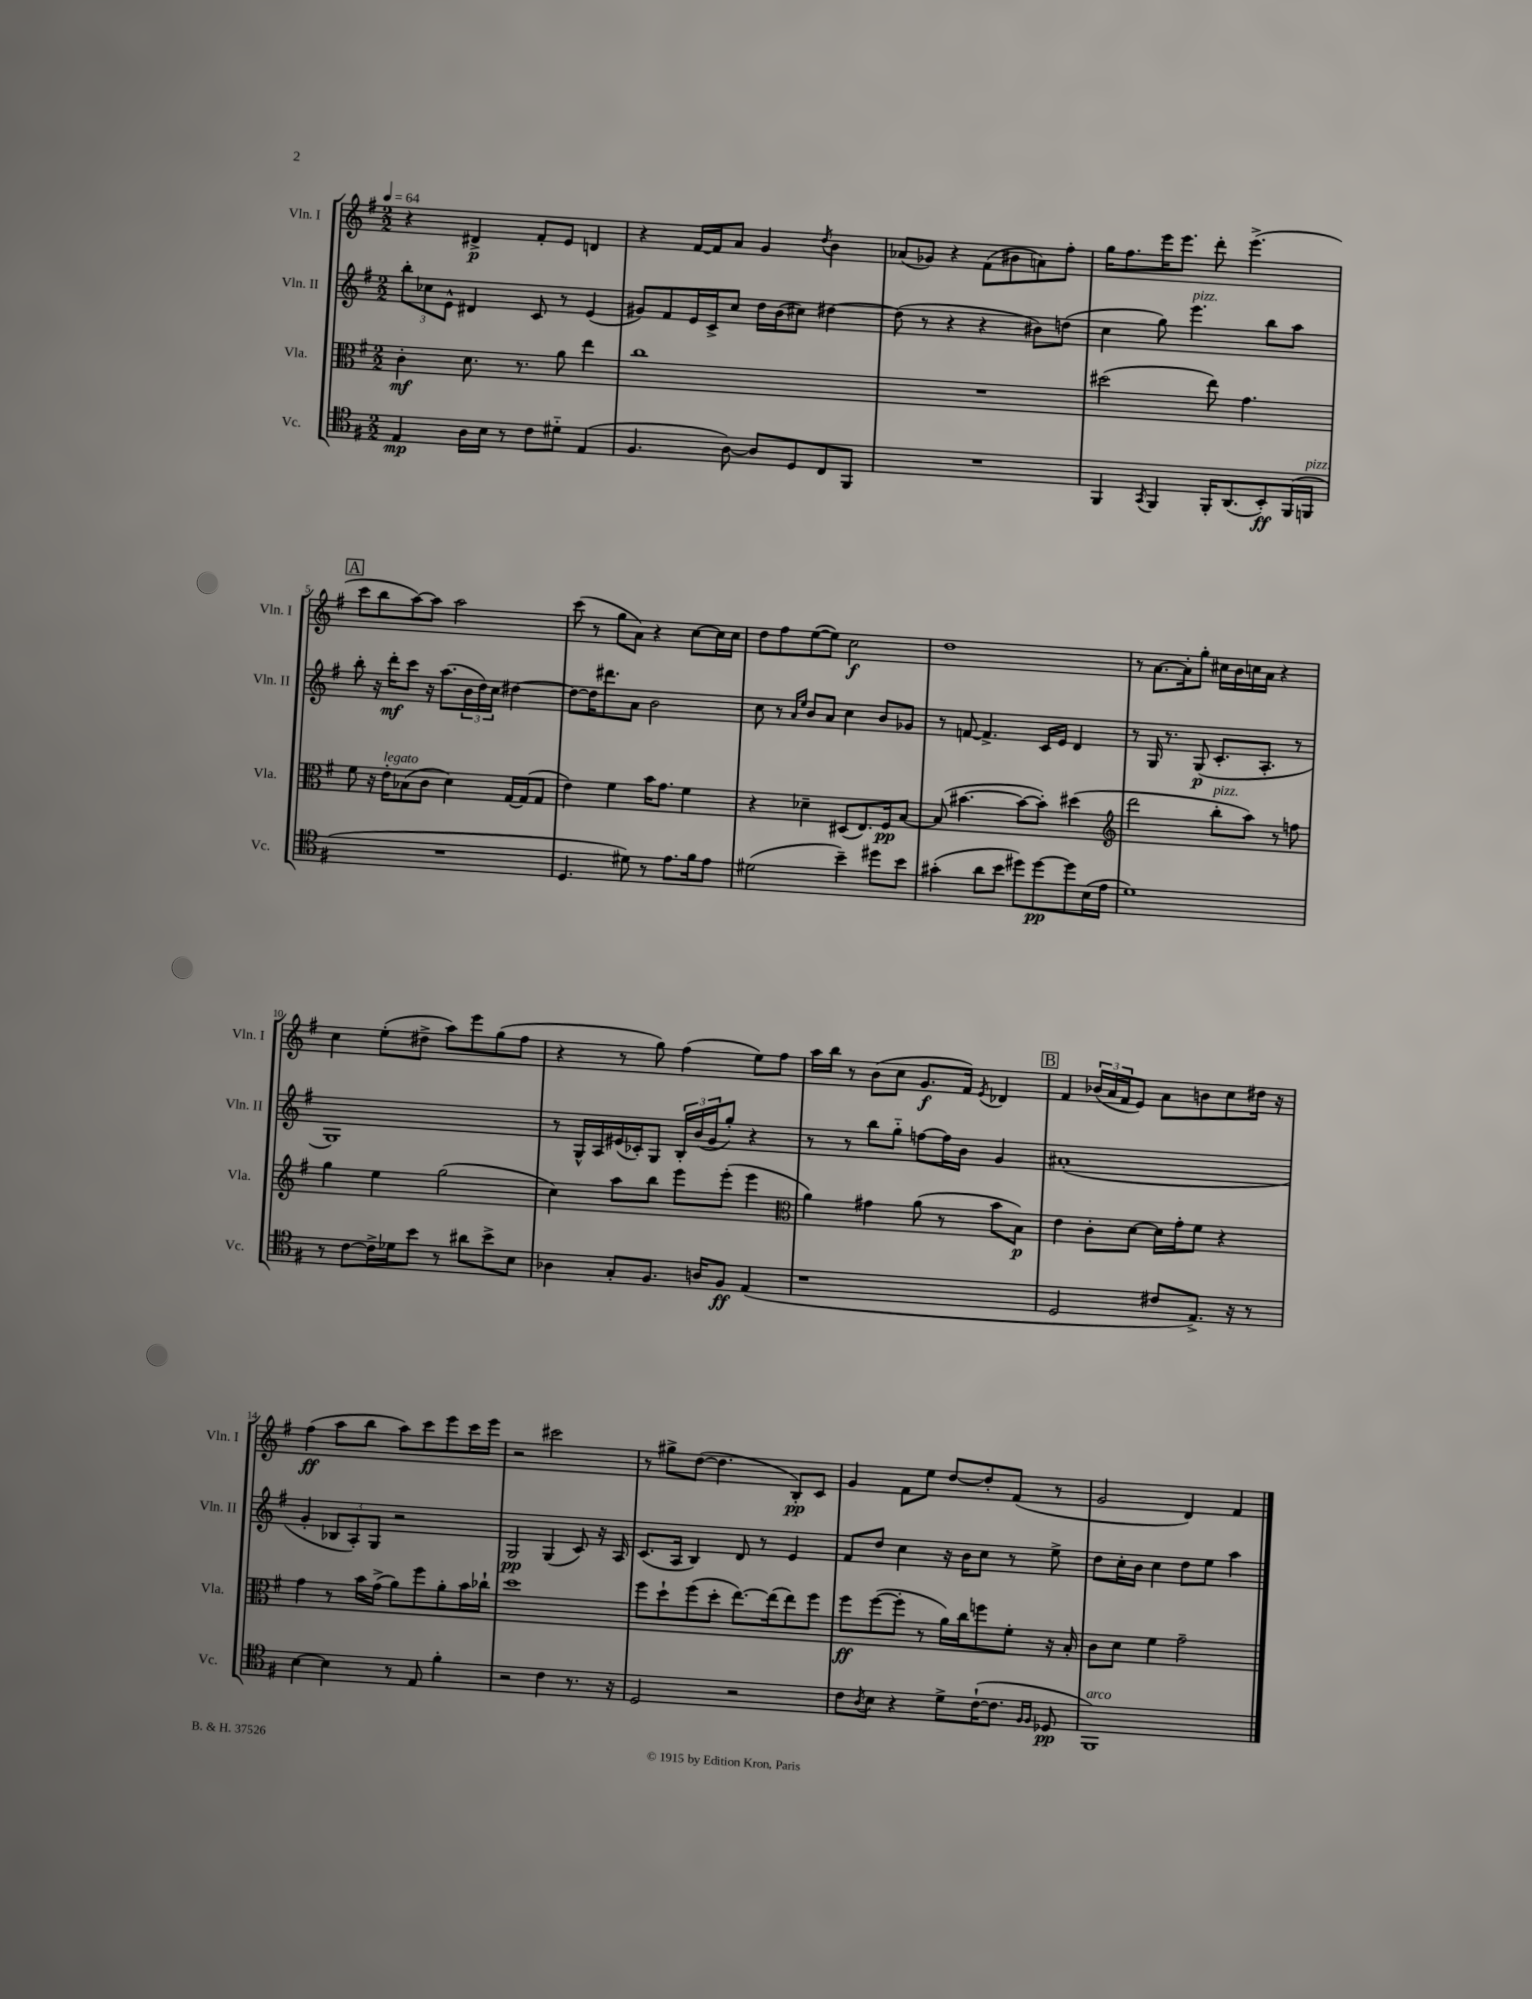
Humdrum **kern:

**kern	**kern	**kern	**kern
*staff4	*staff3	*staff2	*staff1
*clefC4	*clefC3	*clefG2	*clefG2
*k[f#]	*k[f#]	*k[f#]	*k[f#]
*M2/2	*M2/2	*M2/2	*M2/2
*MM64	*MM64	*MM64	*MM64
4E/	4c'\	12bb'\L	4r
.	.	12cc-\	.
.	.	12e^^\J	.
16A\LL	8.d\	4d#/	4d#^/
16B\JJ	.	.	.
8r	.	.	.
.	8.r	.	.
8c\L	.	8c/	8f#'/L
8d#'~\J	8a\	8r	8e/J
(4E/	4ee\	(4e/	4d/
=	=	=	=
4.F#/	1cc	8g#/L)	4r
.	.	8f#/	.
.	.	16e/L	[16f#/LL
.	.	16c^/J	16f#/]J
[8A\)	.	8cc/J	8a/J
8A/]L	.	16dd\LL	4g/
.	.	(16b\J	.
8D/	.	8cc#\J)	.
.	.	.	8qdd/
8C/	.	[4dd#\	4b\
8FF#/J	.	.	.
=	=	=	=
1r	1r	(8dd#\]	(8a-/L
.	.	8r	8g-/J)
.	.	4r	4r
.	.	4r	(8f#\L
.	.	.	8b#\
.	.	8b#\L)	8a\)
.	.	(8dd\J	8ff#'\J
=	=	=	=
4FF#/	(2dd#\	4cc\	16gg\LK
.	.	.	8.ff#\
8qGG/	.	.	.
4FF#/	.	8gg\)	16eee\K
.	.	.	8.eee\J
.	.	4.eee\	.
16FF#'/LK	8ee\)	.	8ddd'\
(8.AA/	.	.	.
.	4.g\	.	(4.eee^\
8BB'/)	.	8bb\L	.
(16FF#/L	.	8aa\J	.
16FF/JJ	.	.	.
=	=	=	=
1r	8f#\	8bb'\	8ccc\L
.	16r	16r	8bb\
.	16e'\LK	16ddd'\LK	.
.	(8B-\	8ccc\J	[8aa\)
.	8c\J	16r	8aa\]J
.	.	(8.aa\L	.
.	4d\)	.	2aa\
.	.	24b\L	.
.	.	24dd\)	.
.	.	24cc\JJ	.
.	[16G/LL	[4dd#\	.
.	(16G/]J	.	.
.	8G/J	.	.
=	=	=	=
4.D/	4e\)	8dd#\_L	(8ccc\
.	.	16dd#\]K	8r
.	.	8.ddd#\	.
.	4f#\	.	8gg\L
8d#\)	.	8a\J	8a\J)
8r	16b\LK	2b\	4r
.	8.g\J	.	.
8.e\L	.	.	.
.	4f#\	.	[8cc\L
16f#\k	.	.	.
8e\J	.	.	16cc\]L
.	.	.	16cc\JJ
=	=	=	=
(2d#\	4r	8cc\	8dd\L
.	.	8r	8ff#\
.	.	16qqa/LL	.
.	.	16qqee/JJ	.
.	4d-~\	8b/L	([8ee\
.	.	8a/J	8ee\]J)
4b~\)	(8D#/L	4cc\	2cc\
.	8.E/)	.	.
8dd#\L	.	8b/L	.
.	16F#/k	.	.
8b\J	[8B/J	8g-/J	.
=	=	=	=
(4g#'\	(8B/]	8r	1dd
.	[4.b#\	[8f/	.
8a\L	.	4.f^/]	.
8b\J	.	.	.
8dd#\L)	8b#\_L	.	.
[8dd#\	8b#'\]J)	16c/LL	.
.	.	16e/JJ	.
8dd#\]	(4dd#\	4d/	.
(16B\L	.	.	.
16e\JJ	.	.	.
=	=	=	=
*	*clefG2	*	*
1d)	2ddd\	8r	8r
.	.	16G/	[8.a\L
.	.	8.r	.
.	.	.	16a'\]k
.	.	(8G/	8gg'\J
.	8bb'\L	8.c'/L	16cc#\LL
.	.	.	16b\
.	8aa\J)	.	16cc\
.	.	8.A'/J	16a\JJ
.	8r	.	4r
.	8ff\	8r	.
=	=	=	=
8r	4gg\	1G)	4cc\
[8c\L	.	.	.
16c^\]L	4ee\	.	(8ee'\L
16d-\J	.	.	.
8b\J	.	.	8dd#^\J
8r	(2gg\	.	8aa\L)
8a#\L	.	.	8eee\
8b^\	.	.	(8gg\
8B\J	.	.	8ff#\J
=	=	=	=
4A-\	4cc\)	8r	4r
.	.	16G^^/LL	.
.	.	16A/	.
8G'/L	8aa\L	(16e#/	8r
.	.	16c-'/J)	.
8.F#/J	8bb\J	8G/J	8gg\)
.	8eee\L	24B'/LL	(4ff#\
.	.	(24b/	.
16A/LK	.	.	.
.	.	24g/J	.
8F#/J	(8eee'\J	8gg'/J)	.
(4E/	4eee\	4r	8ee\L)
.	.	.	8ff#\J
=	=	=	=
*	*clefC3	*	*
1r	4a\)	8r	16aa\LL
.	.	.	16bb\JJ
.	.	8r	8r
.	4g#\	8bb\L	(8b\L
.	.	8gg'~\J	8cc\J
.	(8a\	[8ff\L	8.g/L
.	8r	16ff\]L	.
.	.	16b\JJ	16f#/Jk)
.	.	.	8qe/
.	8b\L	4g/	4d-/
.	8B\J)	.	.
=	=	=	=
2D/	4e\	(1a#'	4f#/
.	8c'\L	.	(24b-/LL
.	.	.	24a/
.	.	.	24f#/J
.	[8d\J	.	8e/J)
8c#/L	16d\]LL	.	8a\L
.	16g'\J	.	.
8.E^/J)	8f#\J	.	8b\
.	4r	.	8cc\
16r	.	.	.
8r	.	.	16dd#\Jk
.	.	.	16r
=	=	=	=
[4B\	4g\	4g'/	(4ff#\
4B\]	8r	12B-/L	8aa\L
.	.	12A'/)	.
.	16b\LL	.	8bb\J
.	.	12G/J	.
.	(16g^\JJ	.	.
8r	8a\L)	2r	8aa\L)
8E/	8ff#\	.	8ccc\
4f#'\	8a'\	.	8eee\
.	16b\L	.	16ccc\L
.	16cc-`\JJ	.	16eee\JJ
=	=	=	=
2r	1dd	2G/	2r
4c\	.	(4G/	2ccc#\
8.r	.	8c/)	.
.	.	16r	.
16r	.	16A/	.
=	=	=	=
2D/	8ff#\L	(8.c/L	8r
.	8dd`\	.	8gg#^\L
.	.	16A/Jk	.
.	(8ff#\	4B/)	([8dd\J
.	8dd'\J	.	4.dd\]
2r	[8.ee\L)	8d/	.
.	.	8r	.
.	(16ee\]k	.	.
.	8ee\)	4e/	8B'/L)
.	8ff#\J	.	8c/J
=	=	=	=
8c\L	8ff#\L	8f#/L	4g/
8qA/	.	.	.
8B\J	([8ff#\	8dd/J	.
4r	8ff#'\]J	4cc\	8f#\L
.	8r	.	8ee\J
8d^\L	16a\LL)	16r	[8dd/L
.	16cc\J	16b\LK	.
([16c`\K	8ff\	8cc\J	8dd'/]
8.c\]J	.	.	.
.	8f#'\J	8r	(8f#/J
16qqF#/LL	.	.	.
16qqF#/JJ	.	.	.
8D-/	16r	8ee^\	8r
.	16B'/	.	.
=	=	=	=
1FF#)	8c\L	8dd\L	2g/
.	8d\J	16cc'\L	.
.	.	16b\JJ	.
.	4f#\	4cc\	.
.	2g~\	8dd\L	4d/)
.	.	8ee\J	.
.	.	4aa\	4f#/
==	==	==	==
*-	*-	*-	*-
